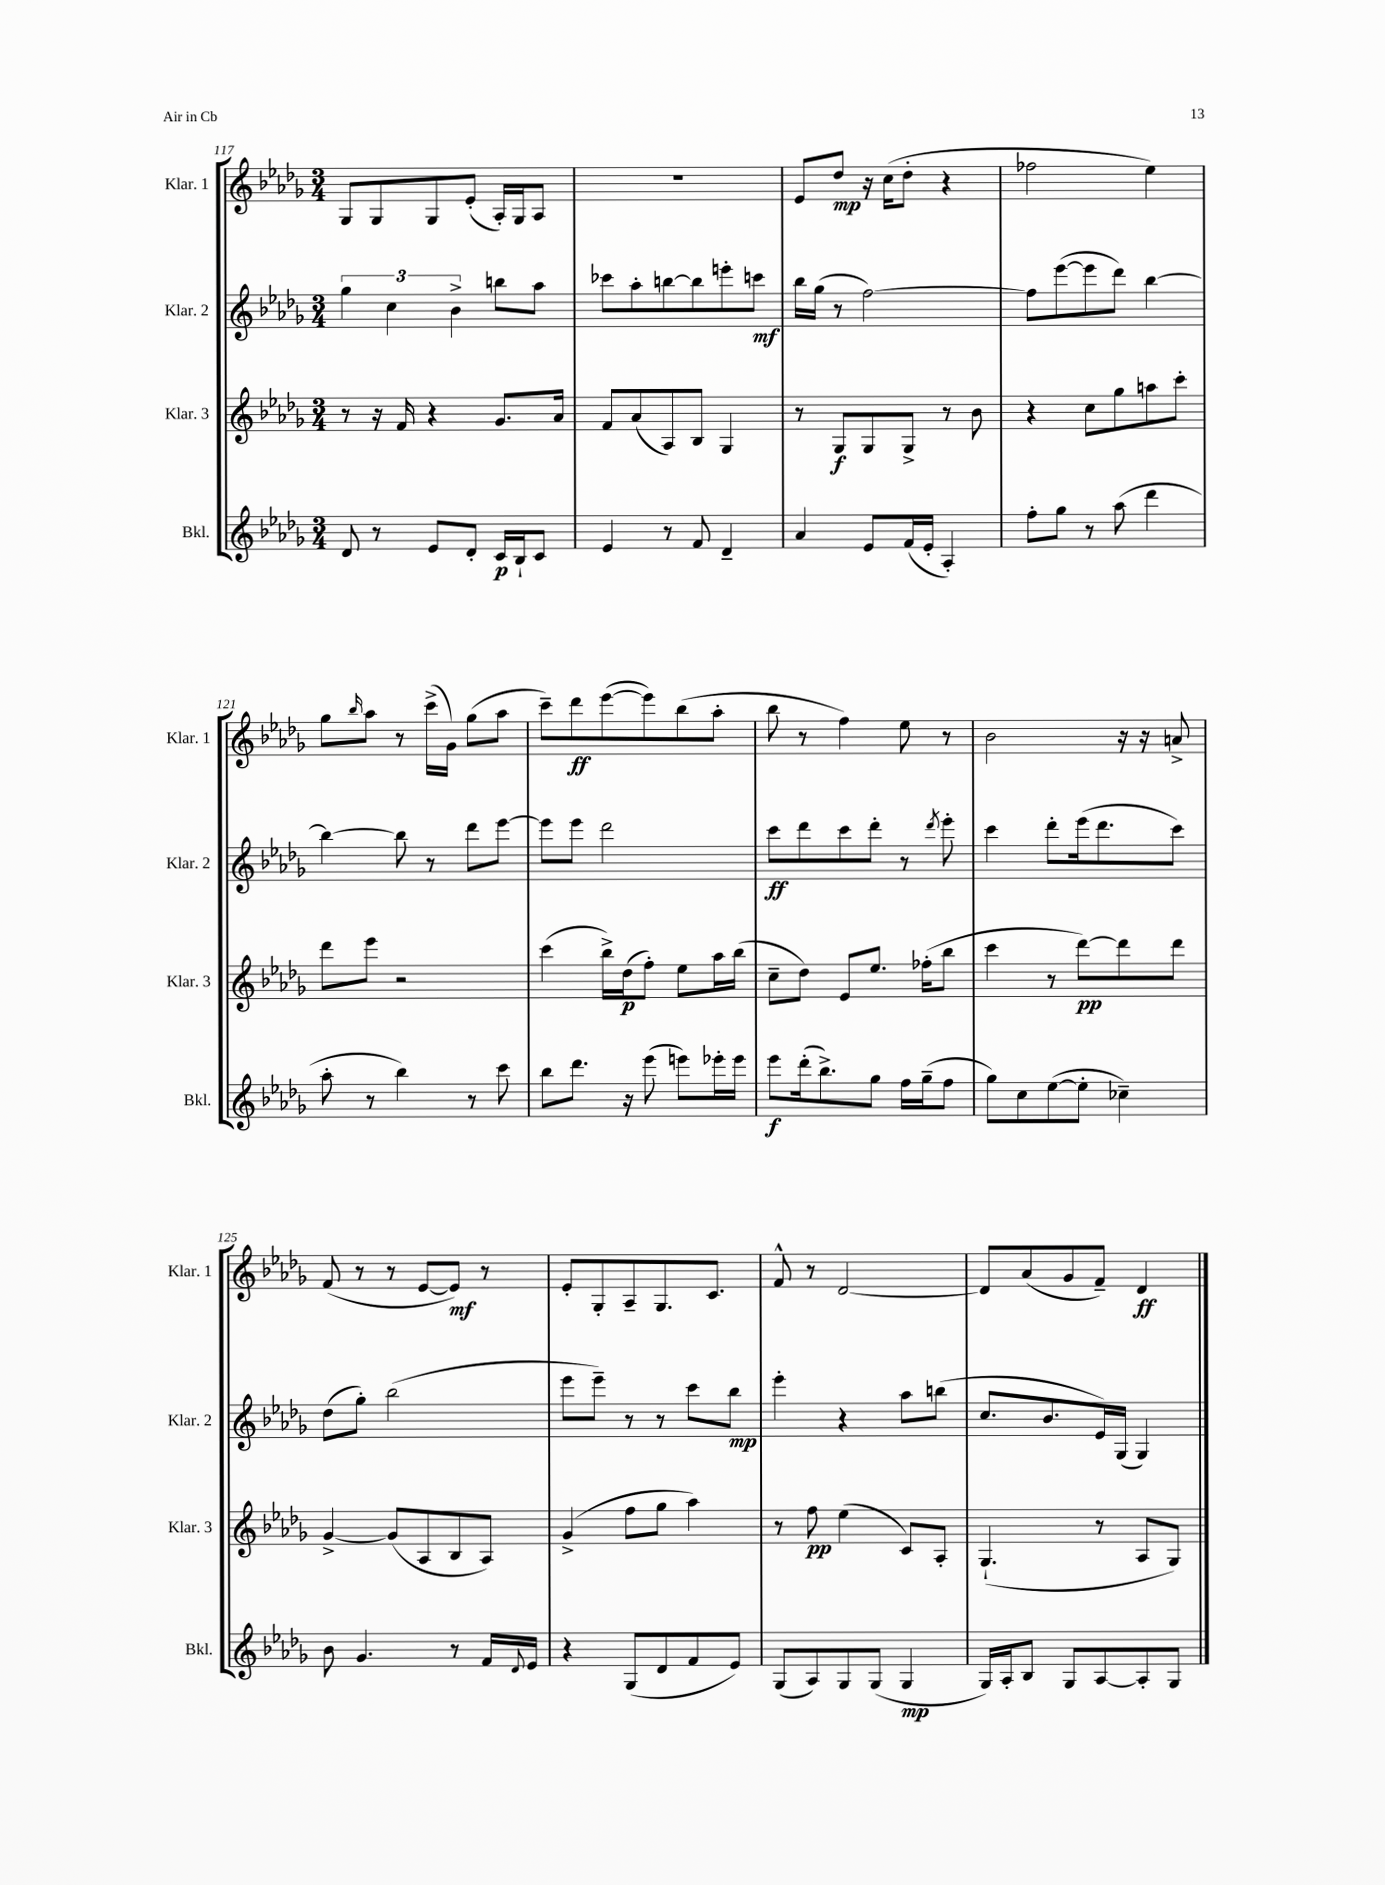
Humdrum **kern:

**kern	**kern	**kern	**kern
*staff4	*staff3	*staff2	*staff1
*clefG2	*clefG2	*clefG2	*clefG2
*k[b-e-a-d-g-]	*k[b-e-a-d-g-]	*k[b-e-a-d-g-]	*k[b-e-a-d-g-]
*M3/4	*M3/4	*M3/4	*M3/4
8d-	8r	6gg-	8G-
8r	16r	.	8G-
.	.	6cc	.
.	16f	.	.
8e-	4r	.	8G-
.	.	6b-^	.
8d-'	.	.	(8e-'
16c	8.g-	8bb	16A-')
16B-`	.	.	16G-
8c	.	8aa-	8A-
.	16a-	.	.
=	=	=	=
4e-	8f	8ccc-	2.r
.	(8a-	8aa-'	.
8r	8A-)	[8bb	.
8f	8B-	8bb]	.
4d-~	4G-	8eee'	.
.	.	8ccc	.
=	=	=	=
4a-	8r	16bb-	8e-
.	.	(16gg-	.
.	8G-	8r	8dd-
8e-	8G-	[2ff)	16r
.	.	.	(16cc
(16f	8G-^	.	8dd-'
16e-'	.	.	.
4A-')	8r	.	4r
.	8b-	.	.
=	=	=	=
8ff'	4r	8ff]	2ff-
8gg-	.	([8eee-	.
8r	8cc	8eee-]	.
(8aa-	8gg-	8ddd-)	.
4ddd-	8aa	[4bb-	4ee-)
.	8ccc'	.	.
=	=	=	=
8aa-'	8ddd-	4bb-_	8gg-
.	.	.	16qqbb-
8r	8eee-	.	8aa-
4bb-)	2r	8bb-]	8r
.	.	8r	(16ccc^
.	.	.	16g-)
8r	.	8ddd-	(8gg-
8ccc	.	[8eee-	8aa-
=	=	=	=
8bb-	(4ccc	8eee-]	8ccc~)
8.ddd-	.	8eee-	8ddd-
.	16bb-^)	2ddd-	([8eee-
16r	(16dd-	.	.
(8eee-	8ff')	.	8eee-])
8eee)	8ee-	.	(8bb-
16eee-'	16aa-	.	8aa-'
16eee-	(16bb-	.	.
=	=	=	=
8eee-	8cc~	8ccc	8bb-
(16ddd-'	8dd-)	8ddd-	8r
8.bb-^)	.	.	.
.	8e-	8ccc	4ff)
8gg-	8.ee-	8ddd-'	.
16ff	.	8r	8ee-
(16gg-~	(16ff-'	.	.
.	.	8qddd-	.
8ff	8bb-	8eee-'	8r
=	=	=	=
8gg-)	4ccc	4ccc	2b-
8cc	.	.	.
([8ee-	8r	8ddd-'	.
8ee-']	[8ddd-)	(16eee-	.
.	.	8.ddd-	.
4cc-~)	8ddd-]	.	16r
.	.	.	16r
.	8ddd-	8ccc)	8a^
=	=	=	=
8b-	[4g-^	(8dd-	(8f
4.g-	.	8gg-')	8r
.	(8g-]	(2bb-	8r
.	8A-	.	[8e-
8r	8B-	.	8e-])
16f	8A-)	.	8r
8qqd-	.	.	.
16e-	.	.	.
=	=	=	=
4r	(4g-^	8eee-	8e-'
.	.	8eee-~)	8G-'
(8G-	8ff	8r	8A-~
8d-	8gg-	8r	8.G-
8f	4aa-)	8ccc	.
.	.	.	8.c
8e-)	.	8bb-	.
=	=	=	=
(8G-	8r	4eee-'	8f^^
8A-)	8ff	.	8r
8G-	(4ee-	4r	[2d-
(8G-	.	.	.
4G-	8c)	8aa-	.
.	8A-'	(8bb	.
=	=	=	=
16G-)	(4.G-`	8.cc	8d-]
16A-'	.	.	.
8B-	.	.	(8a-
.	.	8.b-	.
8G-	.	.	8g-
[8A-	8r	16e-)	8f~)
.	.	(16G-	.
8A-']	8A-	4G-)	4d-
8G-	8G-)	.	.
==	==	==	==
*-	*-	*-	*-
